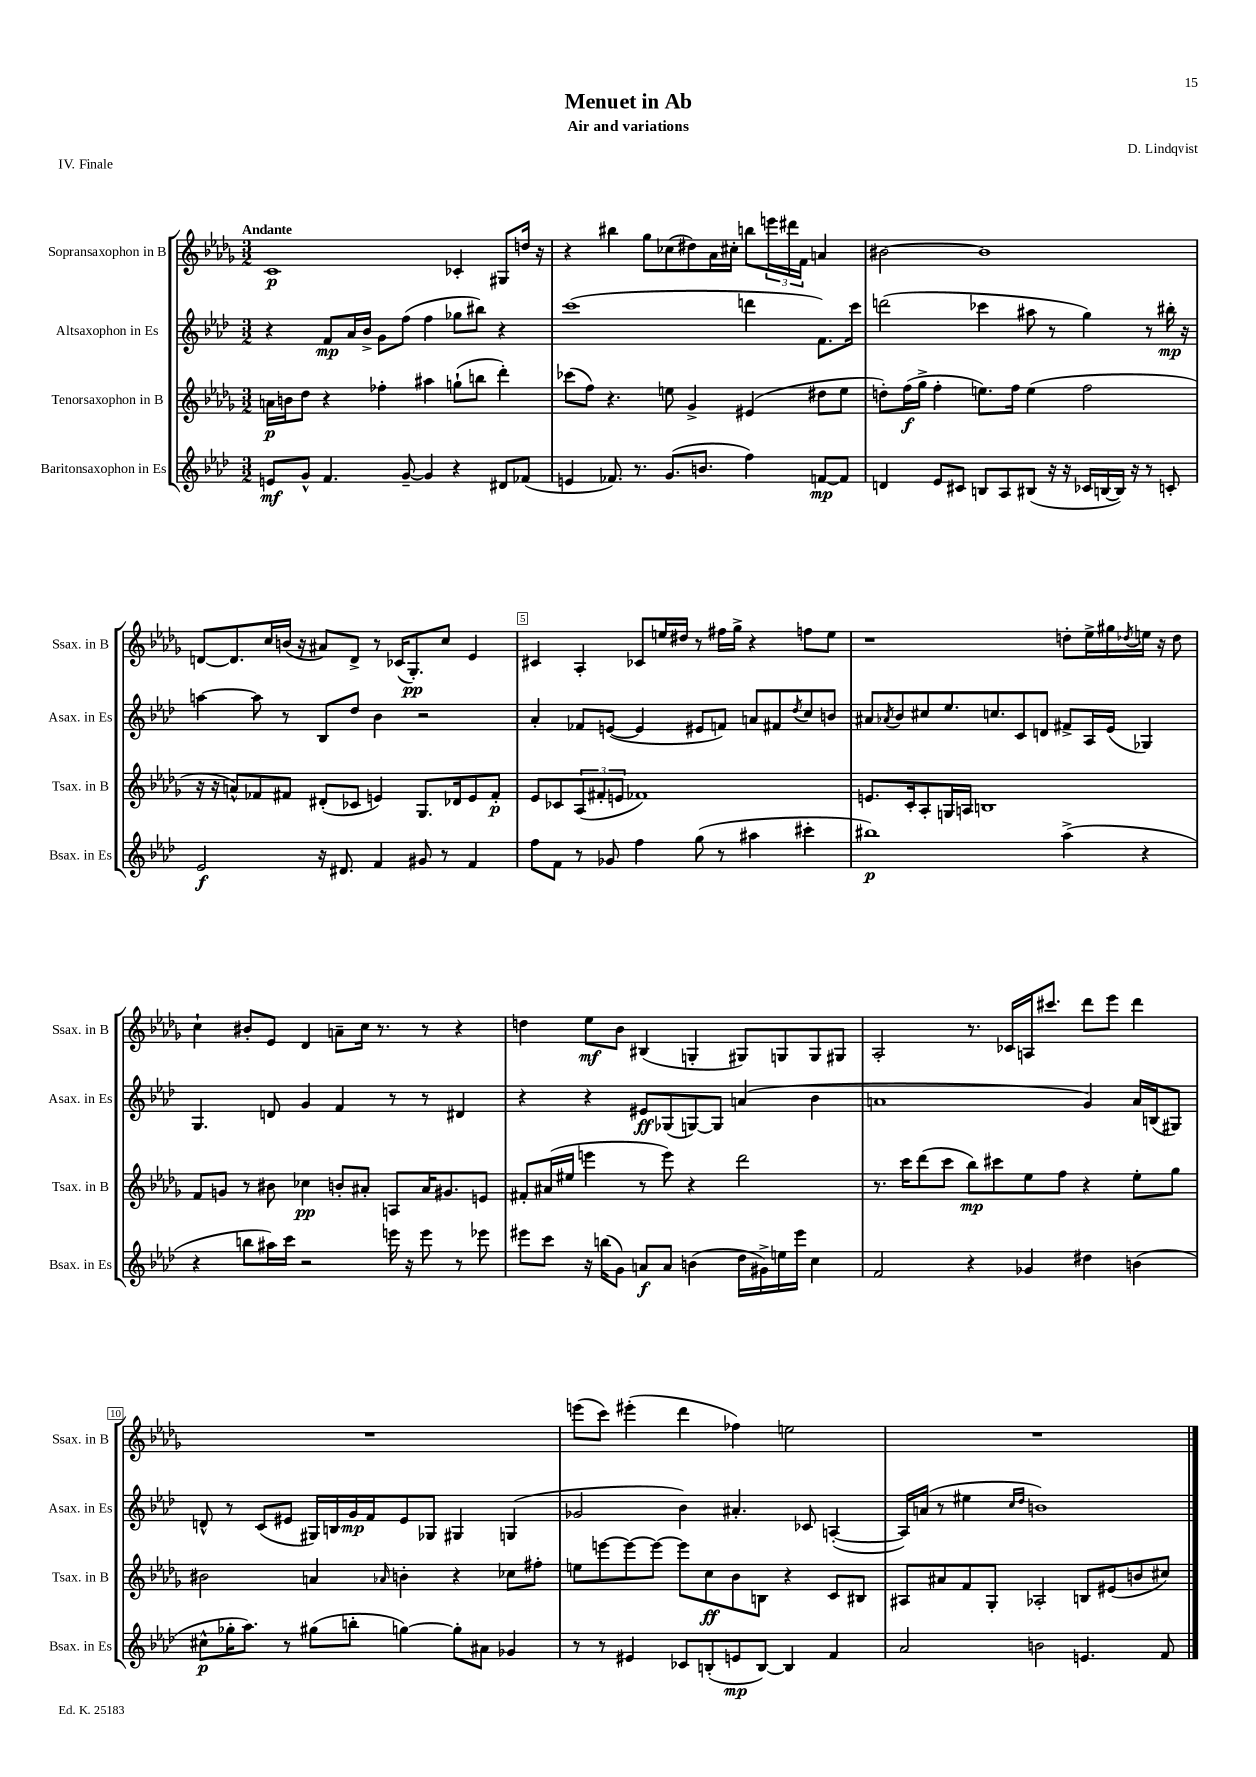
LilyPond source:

\header { title = "Menuet in Ab" composer = "D. Lindqvist" subtitle = "Air and variations" piece = "IV. Finale" }
<<
\new StaffGroup <<
\new Staff = "s0" \with { instrumentName = "Sopransaxophon in B" shortInstrumentName = "Ssax. in B" } {
    \clef treble \key des \major \numericTimeSignature \time 3/2 \tempo "Andante"
    c'1\p ces'4-. gis8 d''16 r16 |
    r4 bis''4 ges''8 ces''8( dis''8) aes'16 cis''16-. b''8 \tuplet 3/2 { e'''16 dis'''16 f'16 } a'4 |
    bis'2~ bis'1 |
    d'8~ d'8. c''16 b'16( r16 ais'8) d'8-> r8 ces'16( ges8.-.\pp) c''8 ees'4 |
    cis'4 aes4-. ces'8 e''16 dis''16 r8 fis''16 ges''16-> r4 f''8 e''8 |
    r1 d''8-. ees''16-> gis''16 \acciaccatura { des''8 } e''16 r16 des''8 |
    c''4-! bis'8-. ees'8 des'4 a'8-- c''16 r8. r8 r4 |
    d''4 ees''8\mf bes'8 bis4( g4-. gis8) g8 g8 gis8 |
    aes2-. r8. ces'16 a16 cis'''8. des'''8 ees'''8 des'''4 |
    R1. |
    e'''8( c'''8) eis'''4-.( des'''4 fes''4) e''2 |
    R1. \bar "|." |
}
\new Staff = "s1" \with { instrumentName = "Altsaxophon in Es" shortInstrumentName = "Asax. in Es" } {
    \clef treble \key aes \major \numericTimeSignature \time 3/2
    r4 f'8\mp aes'16 bes'16-> g'8 f''8( f''4 ges''8 bis''8) r4 |
    c'''1( d'''4 f'8.) c'''16 |
    d'''2( ces'''4 ais''8 r8 g''4) r8 bis''16-.\mp r16 |
    a''4~ a''8 r8 bes8 des''8 bes'4 r2 |
    aes'4-. fes'8 e'8~( e'4 eis'8 f'8) a'8 fis'8 \acciaccatura { des''8 } c''8 b'8 |
    ais'8 \acciaccatura { aes'8 } bes'8 cis''8 ees''8. c''8. c'8 d'8 fis'8-> aes16 ees'16( ges4) |
    g4. d'8 g'4 f'4 r8 r8 dis'4 |
    r4 r4 eis'8\ff ges8( g8~) g8 a'4( bes'4 |
    a'1 g'4) a'16 b16( gis8) |
    d'8-^ r8 c'8( eis'8 gis16) b16 g'16\mp f'16 eis'8 ges8 gis4 g4( |
    ges'2 bes'4) ais'4.-. ces'8 a4~-.( |
    a16) a'16( r8 eis''4 \grace { c''16 des''16 } b'1) \bar "|." |
}
\new Staff = "s2" \with { instrumentName = "Tenorsaxophon in B" shortInstrumentName = "Tsax. in B" } {
    \clef treble \key des \major \numericTimeSignature \time 3/2
    a'16\p b'16 des''8 r4 fes''4-. ais''4 g''8-!( b''8 des'''4-.) |
    ces'''8( f''8) r4. e''8 ges'4-> eis'4( dis''8 e''8 |
    d''8-.) f''16\f( ges''16-> f''4-. e''8.) f''16 e''4( f''2 |
    r16 r16 a'8-^) fes'8 fis'8 dis'8-.( ces'8 e'4) ges8. des'16 e'8 fis'8-.\p |
    ees'8 ces'8 \tuplet 3/2 { aes8( fis'8-. e'8 } fes'1) |
    e'8. c'16-. aes8-. g16 a16 b1 |
    f'8 g'8 r8 bis'8 ces''4\pp b'8-. ais'8-. a8 ais'16 gis'8. e'8 |
    fis'8-. ais'16( eis''16 e'''4 r8 e'''8) r4 des'''2 |
    r8. c'''16 des'''8( c'''8 bes''8\mp) cis'''8 ees''8 f''8 r4 ees''8-. ges''8 |
    bis'2 a'4 \grace { aes'16 } b'4-. r4 ces''8 fis''8-. |
    e''8 e'''8~ e'''8~ e'''8~ e'''8 c''8\ff bes'8 b8 r4 c'8 bis8 |
    ais8 ais'8 f'8 ges8-. aes2-. b8 eis'8( b'8 cis''8) \bar "|." |
}
\new Staff = "s3" \with { instrumentName = "Baritonsaxophon in Es" shortInstrumentName = "Bsax. in Es" } {
    \clef treble \key aes \major \numericTimeSignature \time 3/2
    e'8\mf g'8-^ f'4. g'8~-- g'4 r4 dis'8 fes'8( |
    e'4 fes'8.) r8. g'8.( b'8. f''4) f'8~\mp f'8 |
    d'4 ees'8 cis'8 b8 aes8 bis8( r16 r16 ces'16 b16~ b16) r16 r8 c'8-. |
    ees'2\f r16 dis'8. f'4 gis'8 r8 f'4 |
    f''8 f'8 r8 ges'8 f''4 g''8( r8 ais''4 cis'''4-. |
    bis''1\p) aes''4->( r4 |
    r4 b''8 ais''16) c'''16 r2 e'''16 r16 e'''8 r8 ees'''8 |
    eis'''8 c'''8 r16 b''16( g'8) a'8\f a'8 b'4( des''16 gis'16->) e''16 eis'''16 c''4 |
    f'2 r4 ges'4 dis''4 b'4( |
    cis''8-^\p ges''16-. aes''8.) r8 gis''8( b''8-. g''4~) g''8-. ais'8 ges'4 |
    r8 r8 eis'4 ces'8 b8-.( e'8\mp b8~) b4 f'4 |
    aes'2 b'2 e'4. f'8 \bar "|." |
}
>>
>>
\layout { \context { \Score \override BarNumber.break-visibility = ##(#f #t #t) barNumberVisibility = #(every-nth-bar-number-visible 5) \override BarNumber.stencil = #(make-stencil-boxer 0.1 0.3 ly:text-interface::print) } }
